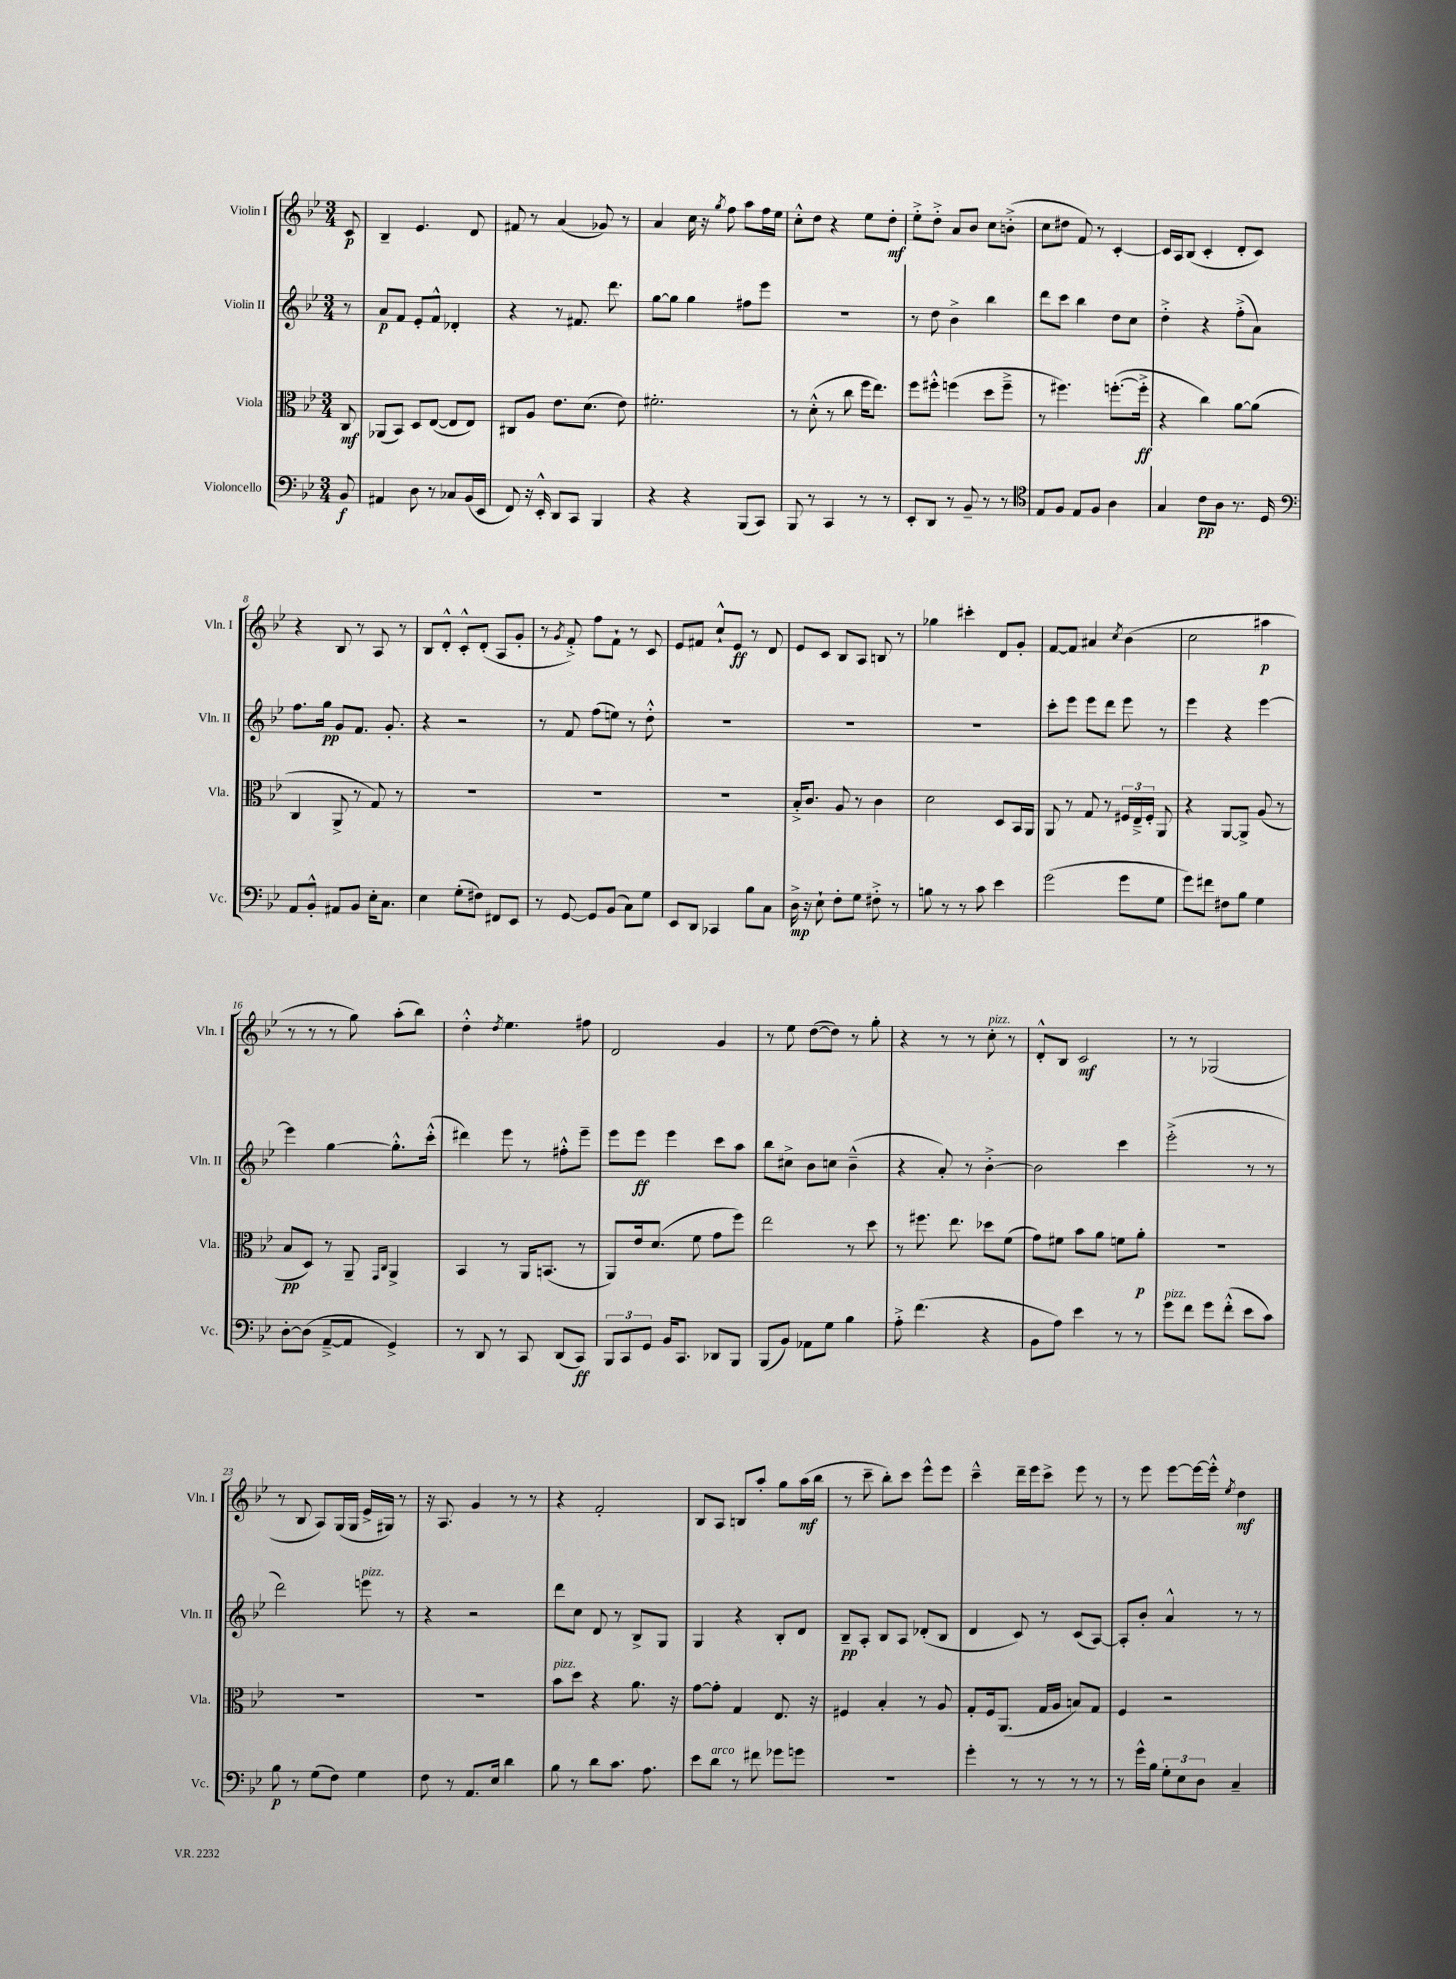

**kern	**kern	**kern	**kern
*staff4	*staff3	*staff2	*staff1
*clefF4	*clefC3	*clefG2	*clefG2
*k[b-e-]	*k[b-e-]	*k[b-e-]	*k[b-e-]
*M3/4	*M3/4	*M3/4	*M3/4
8BB-/	8C/	8r	8c/
=	=	=	=
4AA#/	(8AA-/L	8a/L	4B-~/
.	8BB-/J)	8f/J	.
8D\	8D/L	8e-'/L	4.e-/
8r	([8E-/J	8f^^/J	.
8C-/L	8E-/]L	4d-'/	.
(16BB-/L	8E-/J)	.	8d/
16EE-/JJ	.	.	.
=	=	=	=
8FF/)	8C#/L	4r	8f#/
16r	8A/J	.	8r
16EE-'^^/	.	.	.
8DD/L	8.e-\L	8r	(4a/
8CC/J	.	8.f#/	.
.	(8.d\J	.	.
4BBB-/	.	.	8g-/)
.	.	8.ddd\	.
.	8e-\)	.	8r
=	=	=	=
4r	2.f#'\	[8gg\L	4a/
.	.	8gg\]J	.
4r	.	4gg\	16cc\
.	.	.	16r
.	.	.	8qgg/
.	.	.	8ff\
(8BBB-/L	.	8ff#\L	8aa\L
8CC/J)	.	8eee-\J	16ff\L
.	.	.	16ee-\JJ
=	=	=	=
8BBB-/	8r	2.r	8cc'^^\L
8r	(8d'^^\	.	8dd\J
4CC/	8r	.	4r
.	8cc\	.	.
8r	16ff\LK	.	8ee-\L
.	8.ee-\J)	.	.
8r	.	.	8dd'\J
=	=	=	=
8EE-'/L	8ff\L	8r	8ee-'^\L
8DD/J	8ff#'^^\J	8dd\	8dd'^\J
8r	(4ff\	4b-^\	8a/L
8BB-~/	.	.	8b-/J
8r	8dd\L	4bb-\	8cc\L
8r	8ff~^\J	.	(8b'^\J
=	=	=	=
*clefC4	*	*	*
8E-/L	8r	8ddd\L	8cc\L
8F/J	4.ff#\)	8ccc\J	8dd#\J
8E-/L	.	4bb-\	8f/)
8F/J	.	.	8r
4A\	([8.ff'\L	8dd\L	[4c'/
.	.	8cc\J	.
.	16ff'^\]Jk	.	.
=	=	=	=
4G/	4r	4dd'^\	16c/]LL
.	.	.	16A/J
.	.	.	(8B-/J
8c\L	4cc\)	4r	4c'/
8A\J	.	.	.
8.r	[8a\L	(8ff'^\L	8d'/L
.	(8a\]J	8a\J)	8c/J)
16D/	.	.	.
=	=	=	=
*clefF4	*	*	*
8AA/L	4C/	8.ff\L	4r
8BB-'^^/J	.	.	.
.	.	16gg\Jk	.
8AA#/L	8AA^/	8g/L	8B-/
8BB-/J	8r	8.f/J	8r
16E-'\LK	8G/)	.	8A/
8.C\J	.	8.g'/	.
.	8r	.	8r
=	=	=	=
4E-\	2.r	4r	8B-/L
.	.	.	8d'^^/J
(8G'\L	.	2r	8c'^^/L
8F#\J)	.	.	(8d'/J
8FF#/L	.	.	8A/L
8EE-/J	.	.	8g'/J
=	=	=	=
8r	2.r	8r	8r
.	.	.	8qg/
[8GG/	.	8f/	8f'^/)
8GG/]L	.	(8ff\L	8ff\L
(8BB-/J	.	8ee\J)	8f`\J
8C\L)	.	8r	8r
8G\J	.	8dd'^^\	8c/
=	=	=	=
8EE-/L	2.r	2.r	8e-/L
8DD/J	.	.	8f#/J
4CC-/	.	.	8cc`^^/L
.	.	.	8e-/J
8B-\L	.	.	8r
8C\J	.	.	8d/
=	=	=	=
16D^\	16B-'^/LK	2.r	8e-/L
16r	8.c/J	.	.
8E-`\	.	.	8c/J
8F'\L	8A/	.	8B-/L
8G\J	8r	.	8A/J
8F#'^\	4c\	.	8B/
8r	.	.	8r
=	=	=	=
8B\	2d\	2.r	4gg-\
8r	.	.	.
8r	.	.	4ccc#'\
8c\	.	.	.
4e-\	8D/L	.	8d/L
.	16BB-/L	.	8g'/J
.	16AA/JJ	.	.
=	=	=	=
(2g\	8AA/	8ccc'\L	[8f/L
.	8r	8eee-\J	8f/]J
.	8G/	8eee-\L	4a#/
.	8r	8ddd\J	.
.	.	.	8qcc/
8g\L	24F#/LL	8eee-\	(4b-\
.	24E-~^/	.	.
.	24F#'/JJ	.	.
8G\J	8AA/	8r	.
=	=	=	=
8g\L)	4r	4eee-\	2cc\
8f#\J	.	.	.
8F#\L	[8AA/L	4r	.
8B-\J	8AA^/]J	.	.
4G\	(8A/	[4eee-\	4aa#\
.	8r	.	.
=	=	=	=
[8D'\L	8B-/L	4eee-\]	8r
(8D\]J	8D/J)	.	8r
[8AA~^/L	8r	[4gg\	8r
8AA/]J	8AA~/	.	8gg\)
.	16qqGG/LL	.	.
.	16qqC/JJ	.	.
4GG^/)	4AA^/	8.gg'^^\]L	(8aa'\L
.	.	.	8bb-\J)
.	.	(16ccc'^^\Jk	.
=	=	=	=
8r	4BB-/	4ddd#\)	4dd'^^\
8DD/	.	.	.
.	.	.	8qdd/
8r	8r	8eee-\	4.ee-\
8CC/	16AA/LK	8r	.
.	(8.BB/J	.	.
(8DD/L	.	8ff#'^^\L	.
8CC/J)	8r	8eee-~\J	8ff#\
=	=	=	=
12BBB-/L	8AA/L)	8eee-\L	2d/
12CC/	.	.	.
.	16e-/k	8eee-\J	.
12GG/J	.	.	.
.	(8.d/J	.	.
16BB-/LK	.	4eee-\	.
8.CC/J	.	.	.
.	8f\	.	.
8DD-/L	8g\L	8ccc\L	4g/
8BBB-/J	8ff\J)	8aa\J	.
=	=	=	=
(8BBB-/L	2ee-\	8bb-\L	8r
8BB-/J)	.	8cc#^\J	8ee-\
8AA-\L	.	8b-\L	([8dd\L
8G\J	.	8cc\J	8dd\]J)
4B-\	8r	(4b-~^^\	8r
.	8dd\	.	8gg'\
=	=	=	=
8A'^\	8r	4r	4r
(4.f\	8.ff#\	.	.
.	.	8a'/)	8r
.	8.ee-\	.	.
.	.	8r	8r
4r	8dd-\L	[4b-'^\	8cc'\
.	(8f\J	.	8r
=	=	=	=
8BB-\L	8g\L)	2b-\]	8d'^^/L
8A\J)	8f#\J	.	8B-/J
4e-\	8b-\L	.	2c/
.	8a\J	.	.
8r	8f\L	4ccc\	.
8r	8a'\J	.	.
=	=	=	=
8g\L	2.r	(2eee-'^\	8r
8f\J	.	.	8r
8g\L	.	.	(2G-/
(8f'^^\J	.	.	.
8e-\L	.	8r	.
8c\J)	.	8r	.
=	=	=	=
8B-\	2.r	2ddd\)	8r
8r	.	.	8B-/
(8G\L	.	.	8A/L)
8F\J)	.	.	(16G/L
.	.	.	16G/JJ
4G\	.	8eee\	16e-^/LL
.	.	.	16G#/JJ)
.	.	8r	8r
=	=	=	=
8F\	2.r	4r	16r
.	.	.	8.A/
8r	.	.	.
8.AA/L	.	2r	4g/
16E-/Jk	.	.	.
4d\	.	.	8r
.	.	.	8r
=	=	=	=
8B-\	8b-\L	8ddd\L	4r
8r	8dd\J	8cc\J	.
8d\L	4r	8d/	2f'/
8.c\J	.	8r	.
.	8.a\	8B-^/L	.
8.A\	.	.	.
.	.	8G/J	.
.	16r	.	.
=	=	=	=
8e-\L	[8g\L	4G/	8B-/L
8d\J	8g'\]J	.	8A/J
8r	4G/	4r	8B/L
8f#\	.	.	8aa'/J
8g-\L	8.E-/	8B-'/L	8gg\L
8g\J	.	8d/J	(16aa\L
.	16r	.	16bb-\JJ
=	=	=	=
2.r	4F#/	8B-~/L	8r
.	.	8A'/J	8ccc~\
.	4B-'/	8B-/L	8bb-'\L)
.	.	8A/J	8ccc\J
.	8r	(8d-'/L	8eee-^^\L
.	8A/	8B-/J	8eee-\J
=	=	=	=
4g'\	8G'/L	4d/	4ccc~^^\
.	16F/k	.	.
.	(8.AA/J	.	.
8r	.	8c/)	16ddd~\LL
.	.	.	16eee-\J
8r	16G/LL	8r	8ccc^\J
.	16A/JJ	.	.
8r	8B/L)	(8c/L	8eee-\
8r	8G/J	[8A/J)	8r
=	=	=	=
8r	4F/	8A'/]L	8r
16g^^\LL	.	8b-'/J	8eee-\
16B-\JJ	.	.	.
12G'\L	2r	4a^^/	[8eee-\L
12E-\	.	.	.
.	.	.	16eee-\_L
12D\J	.	.	.
.	.	.	16eee-'^^\]JJ
.	.	.	8qee-/
4C~/	.	8r	4dd\
.	.	8r	.
==	==	==	==
*-	*-	*-	*-
